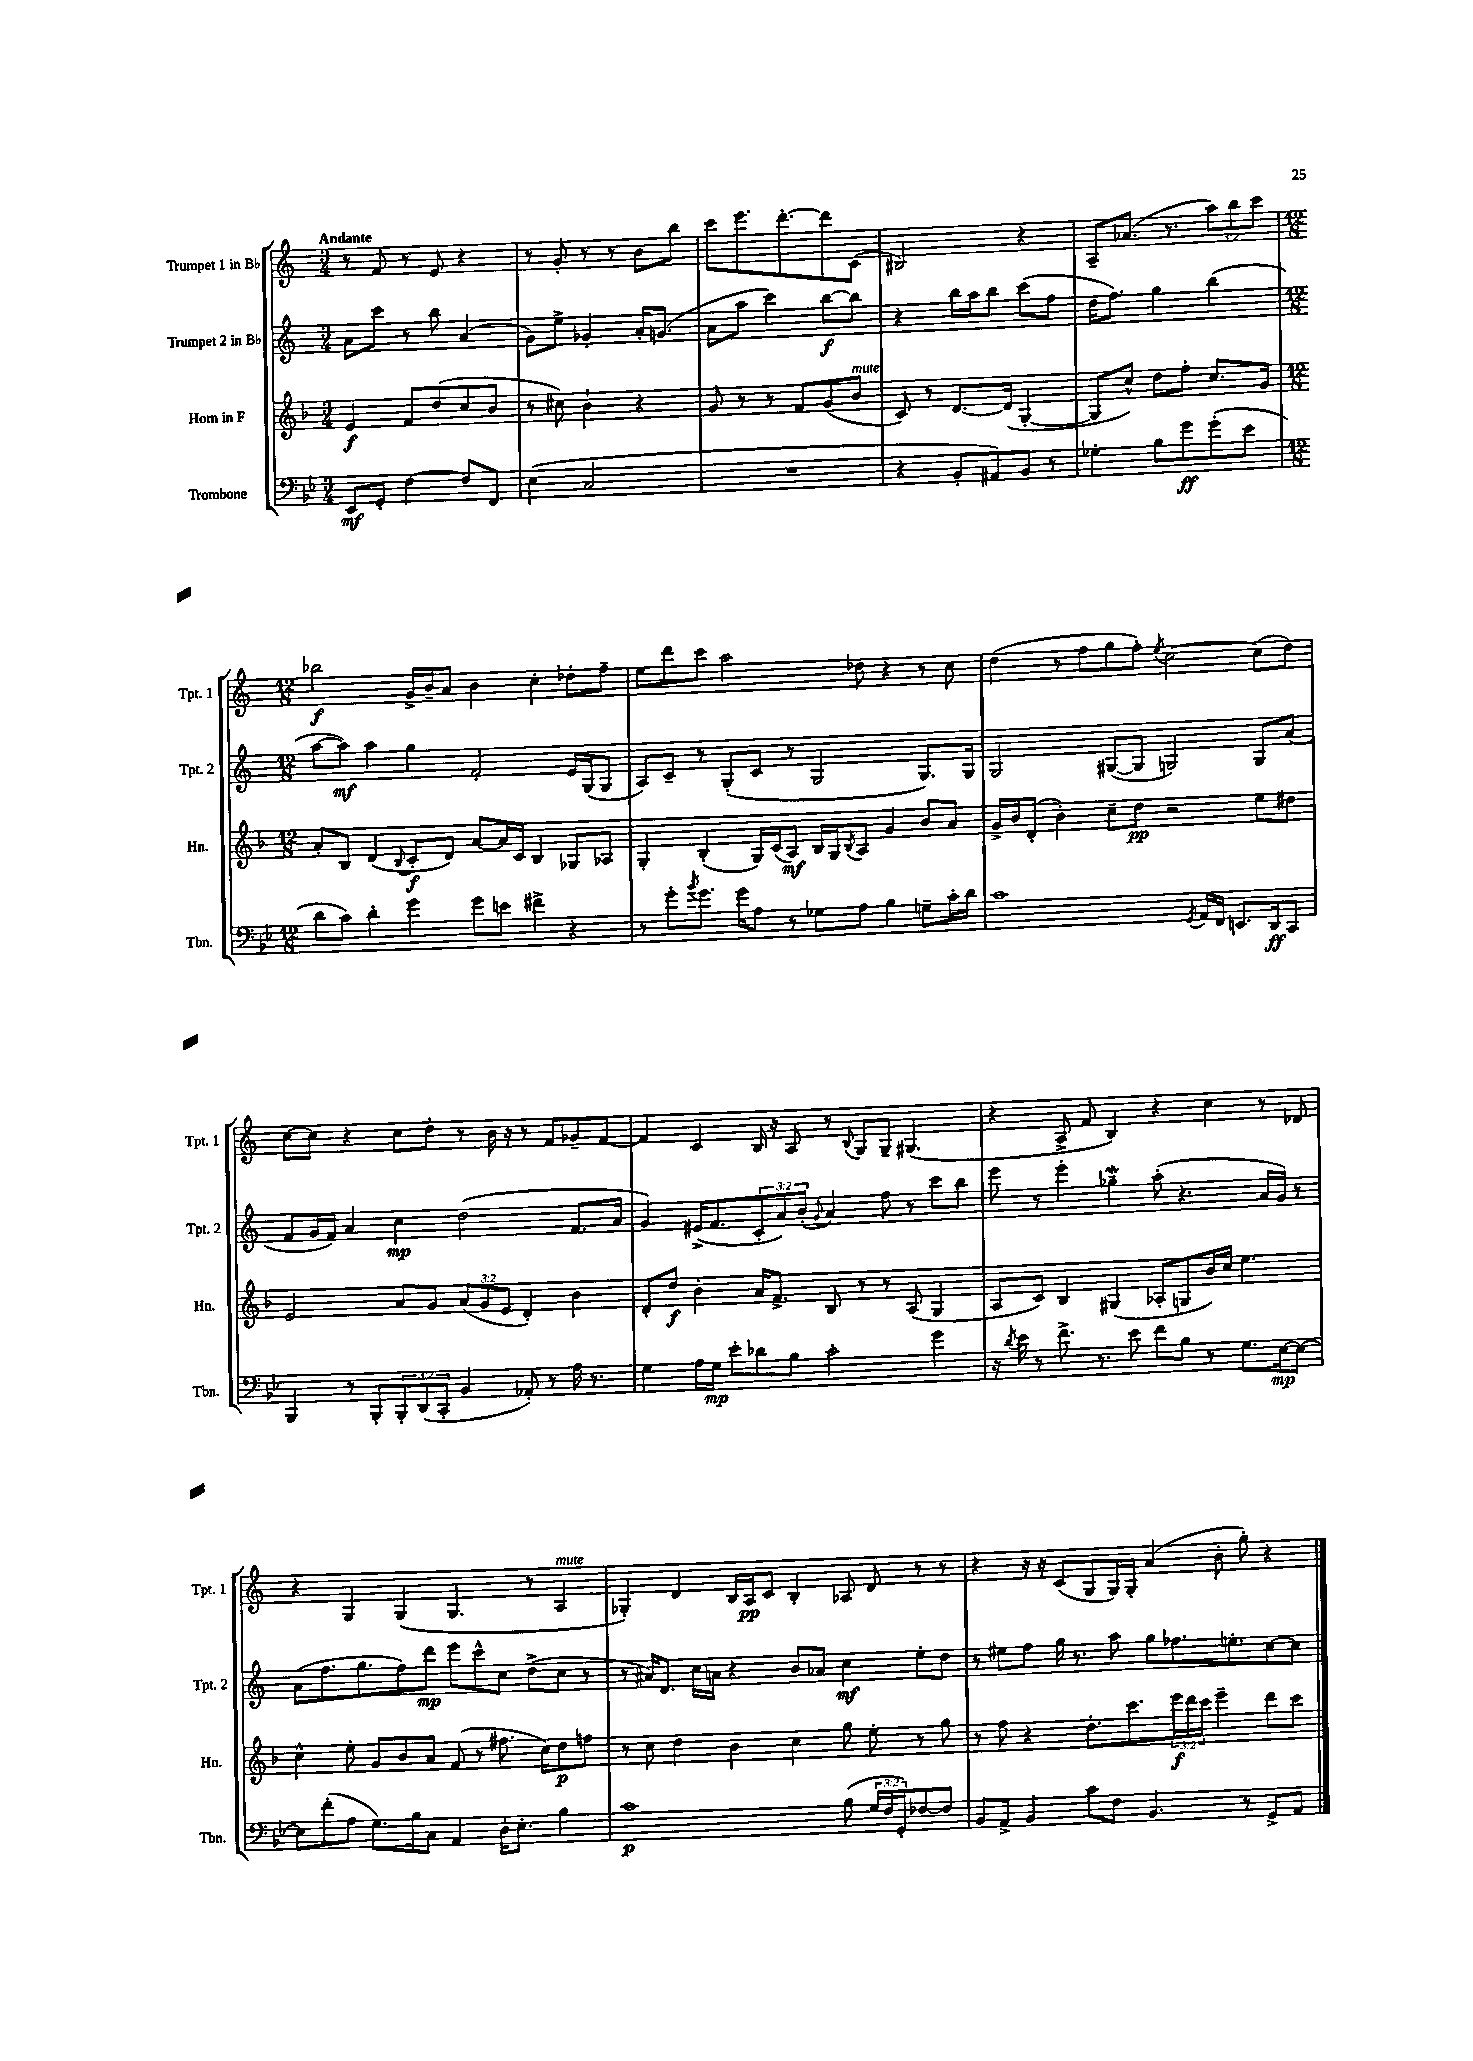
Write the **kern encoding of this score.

**kern	**dynam	**kern	**dynam	**kern	**dynam	**kern	**dynam
*part4	*part4	*part3	*part3	*part2	*part2	*part1	*part1
*staff4	*staff4	*staff3	*staff3	*staff2	*staff2	*staff1	*staff1
*I"Trombone	*	*I"Horn in F	*	*I"Trumpet 2 in B♭	*	*I"Trumpet 1 in B♭	*
*I'Tbn.	*	*I'Hn.	*	*I'Tpt. 2	*	*I'Tpt. 1	*
*clefF4	*	*clefG2	*	*clefG2	*	*clefG2	*
*k[b-e-]	*	*k[b-]	*	*k[]	*	*k[]	*
*M3/4	*	*M3/4	*	*M3/4	*	*M3/4	*
=1	=1	=1	=1	=1	=1	=1	=1
!	!	!	!	!	!	!LO:TX:a:B:t=Andante	!
8EE-/L	mf	4e/	f	8a\L	.	8r	.
8GG'/J	.	.	.	8ccc\J	.	8f/	.
[4F\	.	8f/L	.	8r	.	8r	.
.	.	(8dd/	.	8bb\	.	8e/	.
8F/L]	.	8cc/	.	(4a/	.	4r	.
8FF/J	.	8b-/J	.	.	.	.	.
=2	=2	=2	=2	=2	=2	=2	=2
(4E-\	.	8r	.	8g\L)	.	8r	.
.	.	8cc#X\)	.	8ee^\J	.	8g'/	.
2C/	.	4b-`\	.	4g-X'/	.	8r	.
.	.	.	.	.	.	8r	.
.	.	4r	.	16a'/KL	.	8b\L	.
.	.	.	.	(8.gn/J	.	.	.
.	.	.	.	.	.	8bb\J	.
=3	=3	=3	=3	=3	=3	=3	=3
2.r	.	8g/	.	8a\L	.	8ccc\L	.
.	.	8r	.	8aa\J	.	8.eee\	.
.	.	8r	.	4ccc\)	.	.	.
.	.	.	.	.	.	[8.ddd'\	.
.	.	8f/L	.	.	.	.	.
.	.	(8g/	.	[8bb\L	f	8ddd\]	.
!	!	!LO:TX:a:i:t=mute	!	!	!	!	!
.	.	8b-/J	.	8bb\J]	.	(8c\J	.
=4	=4	=4	=4	=4	=4	=4	=4
4r	.	8c/)	.	4r	.	2B#X/)	.
.	.	8r	.	.	.	.	.
8BB-'/L	.	[8.d/L	.	16bb\LL	.	.	.
.	.	.	.	16aa\J	.	.	.
8AA#X/)	.	.	.	8bb\J	.	.	.
.	.	(16d/Jk]	.	.	.	.	.
8BB-/J	.	[4G'/	.	(8ccc\L	.	4r	.
8r	.	.	.	8ff\J	.	.	.
=5	=5	=5	=5	=5	=5	=5	=5
4G-X'\	.	8G/L]	.	16dd\KL	.	8A~/L	.
.	.	.	.	8.ff\J)	.	.	.
.	.	8cc^^/J)	.	.	.	(8.a-X/J	.
8B-\L	.	8dd\L	.	4gg\	.	.	.
.	.	.	.	.	.	8.r	.
8g\	ff	8ff'\J	.	.	.	.	.
(8g'\	.	8.cc/L	.	(4bb\	.	12aa\L)	.
.	.	.	.	.	.	12bb\	.
8e-\J	.	.	.	.	.	.	.
.	.	.	.	.	.	12ccc\J	.
.	.	16g/Jk	.	.	.	.	.
!!LO:LB:g=z
=6	=6	=6	=6	=6	=6	=6	=6
*M12/8	*	*M12/8	*	*M12/8	*	*M12/8	*
8d\L	.	8a'/L	.	[8aa\L	.	2bb-X\	f
8c\J)	.	8B-/J	.	8aa\J])	mf	.	.
4d'\	.	(4d/	.	4aa\	.	.	.
.	.	8qqB-/	.	.	.	.	.
4g\	.	8c'/L	f	4gg\	.	16g^/LL	.
.	.	.	.	.	.	16b~/J	.
.	.	8d/J)	.	.	.	8a/J	.
8g\L	.	[8a/L	.	2f'/	.	4b\	.
8en\J	.	16a/L]	.	.	.	.	.
.	.	16c/JJ	.	.	.	.	.
4f#X^\	.	4B-/	.	.	.	4cc'\	.
4r	.	8G-X/L	.	16e/LL	.	8dd-X'\L	.
.	.	.	.	(16G/J	.	.	.
.	.	8A-X/J	.	8G/J	.	8ff~\J	.
=7	=7	=7	=7	=7	=7	=7	=7
8r	.	4G'/	.	8A/L)	.	8ee\L	.
8g'\L	.	.	.	8c~/J	.	8ddd\	.
8qb-/	.	.	.	.	.	.	.
8.g\J	.	(4B-'/	.	8r	.	8ccc\J	.
.	.	.	.	(8G'/L	.	2aa\	.
16g\KL	.	.	.	.	.	.	.
8A\J	.	16G/LL)	.	8c/J	.	.	.
.	.	(16c/J	.	.	.	.	.
8r	.	8A/J)	mf	8r	.	.	.
8G-X\L	.	16B-/LL	.	2G/	.	.	.
.	.	16G/J	.	.	.	.	.
.	.	8qB-/	.	.	.	.	.
8A\J	.	8A/J	.	.	.	8dd-X\	.
4B-\	.	4g/	.	.	.	4r	.
8Gn~\L	.	8b-/L	.	8.G/L)	.	8r	.
16c'\L	.	8a/J	.	.	.	8cc\	.
16d\JJ	.	.	.	16G/Jk	.	.	.
=8	=8	=8	=8	=8	=8	=8	=8
1c	.	16g^/LL	.	2G/	.	(4dd\	.
.	.	16b-/J	.	.	.	.	.
.	.	(8d'/J	.	.	.	.	.
.	.	4b-'\)	.	.	.	8r	.
.	.	.	.	.	.	8ff\L	.
.	.	8cc~\L	.	([8G#X/L	.	8gg\	.
.	.	8dd\J	pp	8G#/J]	.	8ff'\J)	.
.	.	.	.	.	.	8qee/	.
.	.	2r	.	2Gn/)	.	[2cc\	.
8qGG/	.	.	.	.	.	.	.
16AA/LL	.	.	.	.	.	.	.
16FF/JJ	.	.	.	.	.	.	.
8.EEn/L	.	.	.	.	.	.	.
.	.	8ee\L	.	8G/L	.	(8cc\L]	.
16DD/k	ff	.	.	.	.	.	.
8CC/J	.	8dd#X\J	.	(8a/J	.	8dd\J)	.
!!LO:LB:g=z
=9	=9	=9	=9	=9	=9	=9	=9
4BBB-/	.	2e/	.	8f/L	.	[8cc\L	.
.	.	.	.	16g/L	.	8cc\J]	.
.	.	.	.	16f/JJ)	.	.	.
8r	.	.	.	4a/	.	4r	.
8BBB-'/L	.	.	.	.	.	.	.
12BBB-'/	.	8a/L	.	4cc\	mp	8cc\L	.
(12DD/	.	.	.	.	.	.	.
.	.	8g/J	.	.	.	8dd'\J	.
12CC'/J	.	.	.	.	.	.	.
4BB-/	.	(12a/L	.	(2dd\	.	8r	.
.	.	12g/	.	.	.	.	.
.	.	.	.	.	.	16b\	.
.	.	12e/J	.	.	.	.	.
.	.	.	.	.	.	16r	.
8AA-X'/)	.	4d'/)	.	.	.	8r	.
8r	.	.	.	.	.	8f/L	.
16A\	.	4b-\	.	8.f/L	.	8g-X~/	.
8.r	.	.	.	.	.	.	.
.	.	.	.	.	.	[8f/J	.
.	.	.	.	16a/Jk	.	.	.
=10	=10	=10	=10	=10	=10	=10	=10
4G\	.	8d'/L	.	4g/)	.	4f/]	.
.	.	8dd/J	f	.	.	.	.
16A\LL	.	4b-'\	.	(16e#X^/KL	.	4c/	.
16G\JJ	mp	.	.	8.f/	.	.	.
8e-'\L	.	.	.	.	.	.	.
8d-X\	.	16a/KL	.	12c'/	.	16B/	.
.	.	8.f^/J	.	.	.	16r	.
.	.	.	.	12a/)	.	.	.
8B-\J	.	.	.	.	.	8A/	.
.	.	.	.	(12b'/J	.	.	.
.	.	.	.	8qqg/	.	.	.
2c'\	.	8B-/	.	4a/)	.	8r	.
.	.	.	.	.	.	8qqB/	.
.	.	8r	.	.	.	8G/L	.
.	.	8r	.	8ff\	.	8G~/J	.
.	.	(8A/	.	8r	.	(4.G#X/	.
4g\	.	4G/	.	8ccc\L	.	.	.
.	.	.	.	8bb\J	.	.	.
=11	=11	=11	=11	=11	=11	=11	=11
16r	.	8A/L	.	8eee\	.	4r	.
8qd/	.	.	.	.	.	.	.
16e-\	.	.	.	.	.	.	.
8r	.	8c/J)	.	8r	.	.	.
8.f^\	.	4B-/	.	4eee'\	.	8A^/	.
.	.	.	.	.	.	8f/	.
8.r	.	.	.	.	.	.	.
.	.	(4G#X/	.	4gg-Xw~\	.	4B/)	.
8e-\	.	.	.	.	.	.	.
8f\L	.	8A-X'/L	.	(8aa'\	.	4r	.
8B-\J	.	8Gn/	.	4.r	.	.	.
8r	.	16b-/L)	.	.	.	4cc\	.
.	.	16cc/JJ	.	.	.	.	.
8.G\L	.	4.ee\	.	.	.	.	.
.	.	.	.	16a/LL	.	8r	.
[16E-\k	mp	.	.	16g/JJ)	.	.	.
8E-\J_	.	.	.	8r	.	8d-X/	.
!!LO:LB:g=z
=12	=12	=12	=12	=12	=12	=12	=12
8E-\L]	.	4cc^^\	.	(8a\L	.	4r	.
(8f'\	.	.	.	8.ff\	.	.	.
8A\J	.	8ee'\	.	.	.	4G/	.
.	.	.	.	8.gg\	.	.	.
8.G\L)	.	8g/L	.	.	.	.	.
.	.	8b-/	.	8ff\)	.	(4G/	.
16B-\k	.	.	.	.	.	.	.
8C\J	.	8a/J	.	8ddd\J	mp	.	.
4AA/	.	(8f/	.	8eee\L	.	4.G/	.
.	.	8r	.	8ccc^^\	.	.	.
16D'\KL	.	8.ff#X\	.	8cc\J	.	.	.
8.E-'\J	.	.	.	.	.	.	.
.	.	.	.	(8dd^\L	.	8r	.
.	.	16cc\KL)	.	.	.	.	.
!	!	!	!	!	!	!LO:TX:a:i:t=mute	!
4B-\	.	8dd\	p	8cc\J	.	4A/	.
.	.	8ffn\J	.	8r	.	.	.
=13	=13	=13	=13	=13	=13	=13	=13
1c	p	8r	.	8r	.	4G-X'/)	.
.	.	8cc\	.	16a#X/KL)	.	.	.
.	.	.	.	8.d/J	.	.	.
.	.	4dd\	.	.	.	4d/	.
.	.	.	.	16cc\LL	.	.	.
.	.	.	.	16an\JJ	.	.	.
.	.	4b-\	.	4r	.	16B/LL	.
.	.	.	.	.	.	16A/J	pp
.	.	.	.	.	.	8c/J	.
.	.	4cc\	.	8b/L	.	4B'/	.
.	.	.	.	8a-X/J	.	.	.
(8B-\	.	8gg\	.	4cc\	mf	8A-X/	.
24G/LL	.	8ee'\	.	.	.	8d/	.
24F/	.	.	.	.	.	.	.
24GG'/J)	.	.	.	.	.	.	.
[8F-X/	.	8r	.	8ee'\L	.	8r	.
8F-/J]	.	8gg\	.	8dd\J	.	8r	.
=14	=14	=14	=14	=14	=14	=14	=14
8BB-/L	.	8r	.	8r	.	4r	.
8AA^/J	.	8ff\	.	8ee#X\L	.	.	.
4BB-/	.	4r	.	8ff\J	.	16r	.
.	.	.	.	.	.	16r	.
.	.	.	.	16gg\	.	(8c/L	.
.	.	.	.	8.r	.	.	.
8c\L	.	8.dd'\L	.	.	.	8G/	.
8F\J	.	.	.	8aa\	.	16G/L)	.
.	.	8.ccc\	.	.	.	16G'/JJ	.
4.BB-/	.	.	.	8gg\L	.	(4a/	.
.	.	24eee\L	f	8.ff-X\	.	.	.
.	.	24ddd\	.	.	.	.	.
.	.	24ccc\JJ	.	.	.	.	.
.	.	4eee~\	.	.	.	8b'\	.
.	.	.	.	8.een'\	.	.	.
8r	.	.	.	.	.	8gg'\)	.
8GG^/L	.	8ddd\L	.	[8cc\	.	4r	.
8AA/J	.	8ccc\J	.	8cc\J]	.	.	.
==	==	==	==	==	==	==	==
*-	*-	*-	*-	*-	*-	*-	*-
